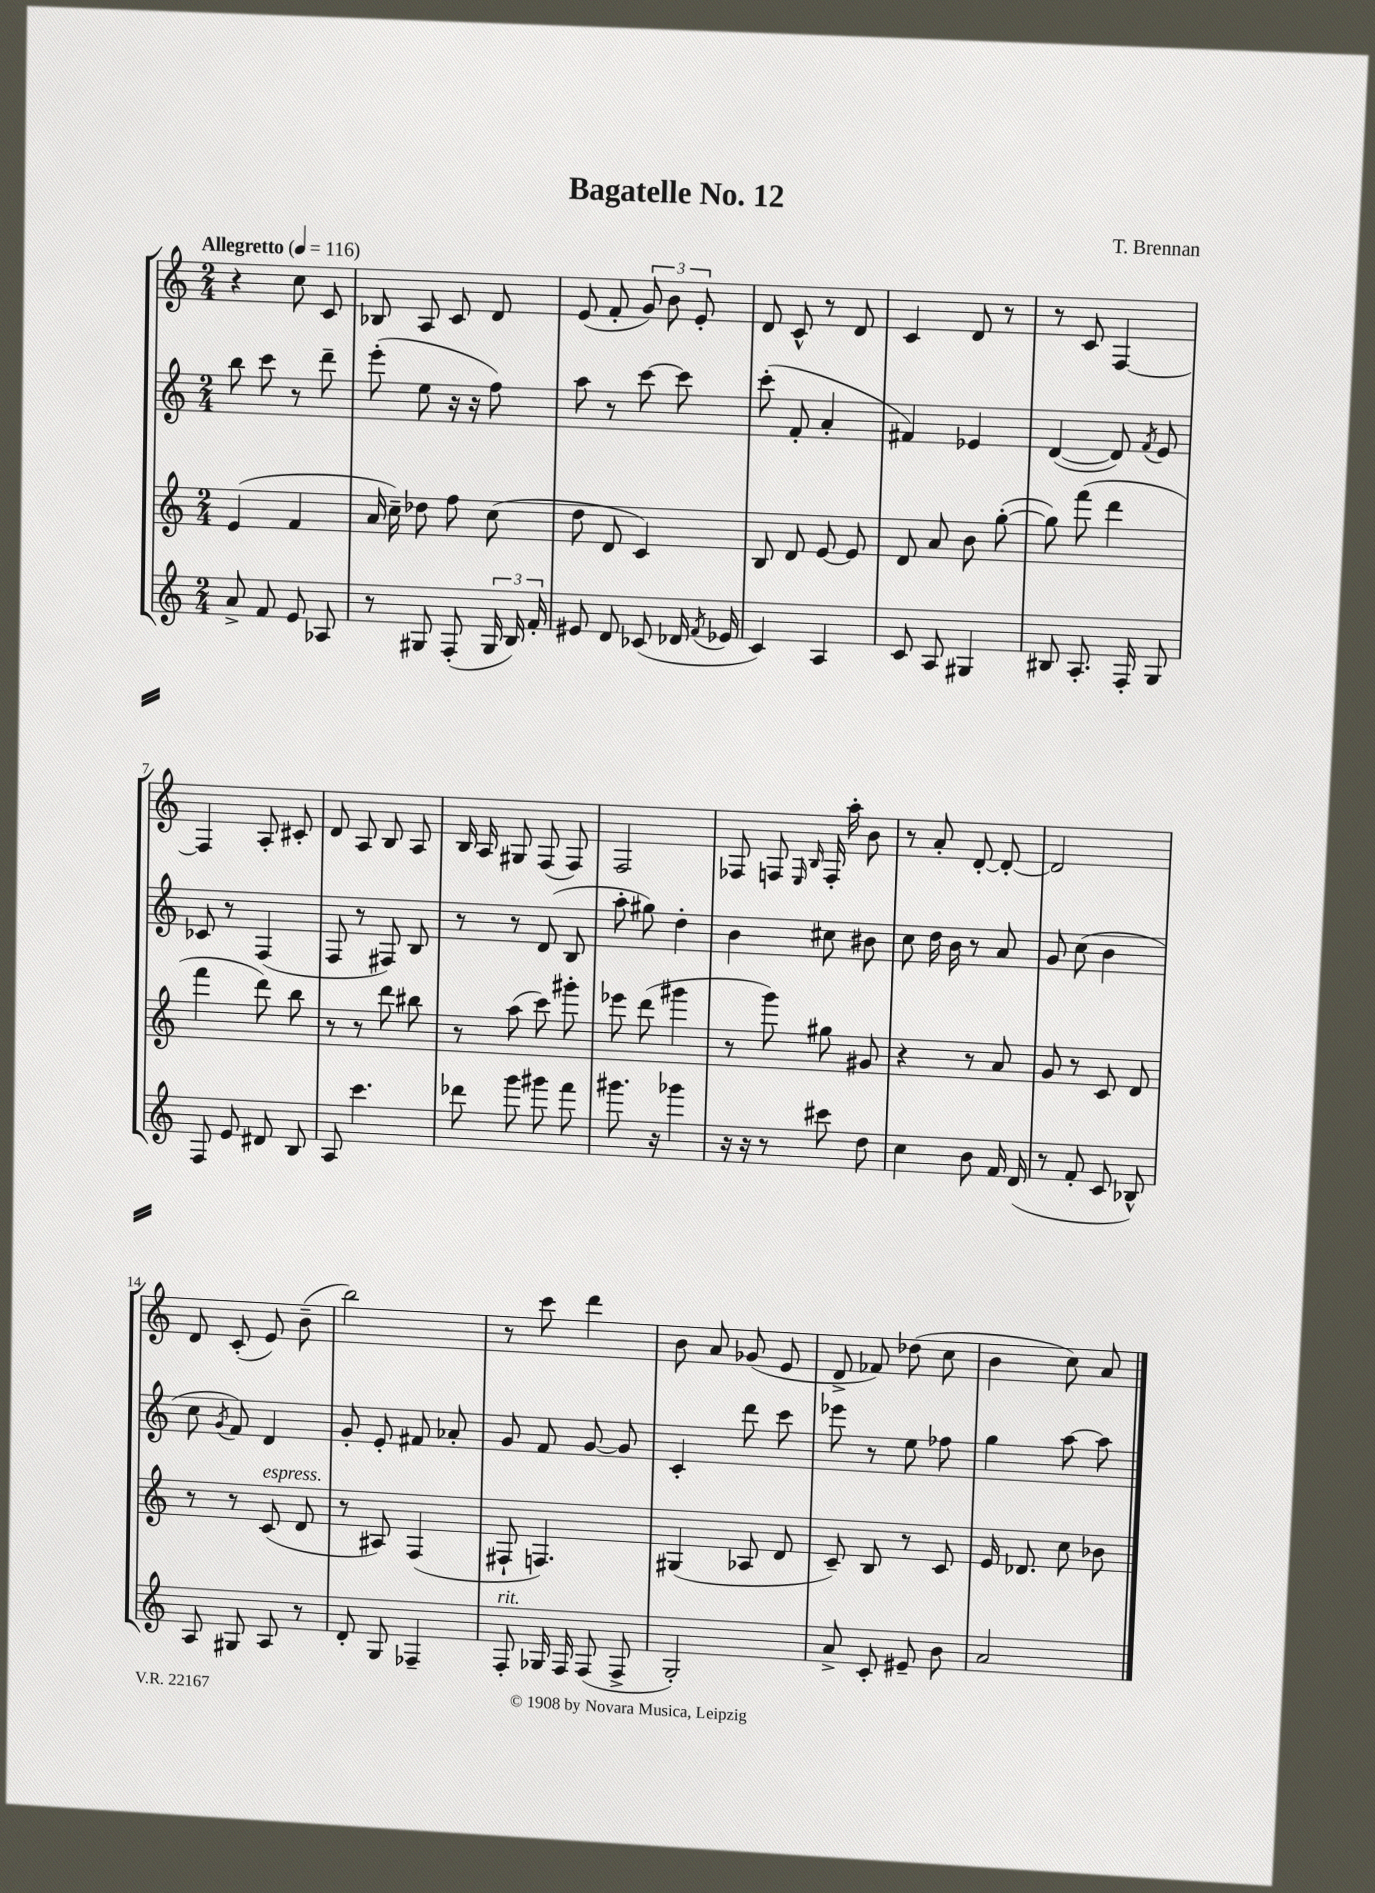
\header { title = "Bagatelle No. 12" composer = "T. Brennan" }
<<
\new StaffGroup <<
\new Staff = "s0" {
    \clef treble \key c \major \numericTimeSignature \time 2/4 \tempo "Allegretto" 4 = 116
    \autoBeamOff r4 c''8 c'8 |
    bes8 a8 c'8 d'8 |
    e'8( f'8-. \tuplet 3/2 { g'8) b'8 e'8-. } |
    d'8 c'8-^ r8 d'8 |
    c'4 d'8 r8 |
    r8 c'8 f4~ |
    f4 a8-. cis'8-. |
    d'8 a8 b8 a8 |
    b16 a16 gis8 f8( f8) |
    f2 |
    fes8 f8 \grace { e16 b16 } f16-. a''16-. b'8 |
    r8 a'8-. d'8~-. d'8~-. |
    d'2 |
    d'8 c'8-.( e'8) b'8--( |
    b''2) |
    r8 c'''8 d'''4 |
    b'8 a'8 ges'8( e'8 |
    d'8-> fes'8) des''8( c''8 |
    b'4 c''8) a'8 \bar "|." |
}
\new Staff = "s1" {
    \clef treble \key c \major \numericTimeSignature \time 2/4
    \autoBeamOff b''8 c'''8 r8 d'''8-- |
    e'''8-.( e''8 r16 r16 f''8) |
    a''8 r8 c'''8~ c'''8 |
    c'''8-.( f'8-. a'4-. |
    fis'4) ees'4 |
    d'4~( d'8) \acciaccatura { f'8 } e'8 |
    ces'8 r8 f4( |
    f8 r8 fis8) b8 |
    r8 r8 d'8( b8 |
    a''8-. gis''8) d''4-. |
    b'4 cis''8 bis'8 |
    c''8 d''16 b'16 r8 a'8 |
    g'8 c''8( b'4 |
    c''8 \acciaccatura { g'8 } f'8) d'4 |
    g'8-. e'8-. fis'8 aes'8-. |
    g'8 f'8 g'8~ g'8 |
    c'4-. d'''8 c'''8 |
    ees'''8 r8 e''8 fes''8 |
    g''4 a''8~ a''8 \bar "|." |
}
\new Staff = "s2" {
    \clef treble \key c \major \numericTimeSignature \time 2/4
    \autoBeamOff e'4( f'4 |
    a'16 c''16--) des''8 f''8 c''8( |
    d''8 d'8 c'4) |
    b8 d'8 e'8~ e'8 |
    d'8 a'8 b'8 g''8~-.( |
    g''8) f'''8( d'''4 |
    f'''4 d'''8) b''8 |
    r8 r8 d'''8 bis''8 |
    r8 a''8( c'''8) gis'''8-. |
    ees'''8 d'''8( gis'''4 |
    r8 g'''8) gis''8 gis'8 |
    r4 r8 a'8 |
    g'8 r8 c'8 d'8 |
    r8 r8 c'8^\markup { \italic "espress." }( d'8 |
    r8 ais8) f4( |
    fis8-! f4.) |
    gis4( aes8 d'8 |
    c'8--) b8 r8 c'8 |
    e'16 des'8. c''8 bes'8 \bar "|." |
}
\new Staff = "s3" {
    \clef treble \key c \major \numericTimeSignature \time 2/4
    \autoBeamOff a'8-> f'8 e'8 aes8 |
    r8 gis8 f8-.( \tuplet 3/2 { gis16 b16) f'16-. } |
    eis'8 d'8 ces'8( des'16 \acciaccatura { f'8 } ees'16 |
    c'4) a4 |
    c'8 a8 gis4 |
    bis8 a8.-. f16-. g8 |
    f8 e'8 dis'8 b8 |
    a8 c'''4. |
    des'''8 g'''8 gis'''8 f'''8 |
    gis'''8. r16 ges'''4 |
    r16 r16 r8 cis'''8 d''8 |
    c''4 b'8 f'16 d'16( |
    r8 f'8-. c'8 bes8-^) |
    a8 gis8 a8 r8 |
    d'8-. g8 fes4-- |
    f8-.^\markup { \italic "rit." } ges16 f16 f8( f8-> |
    g2-.) |
    a'8-> c'8-. eis'8-- b'8 |
    a'2 \bar "|." |
}
>>
>>
